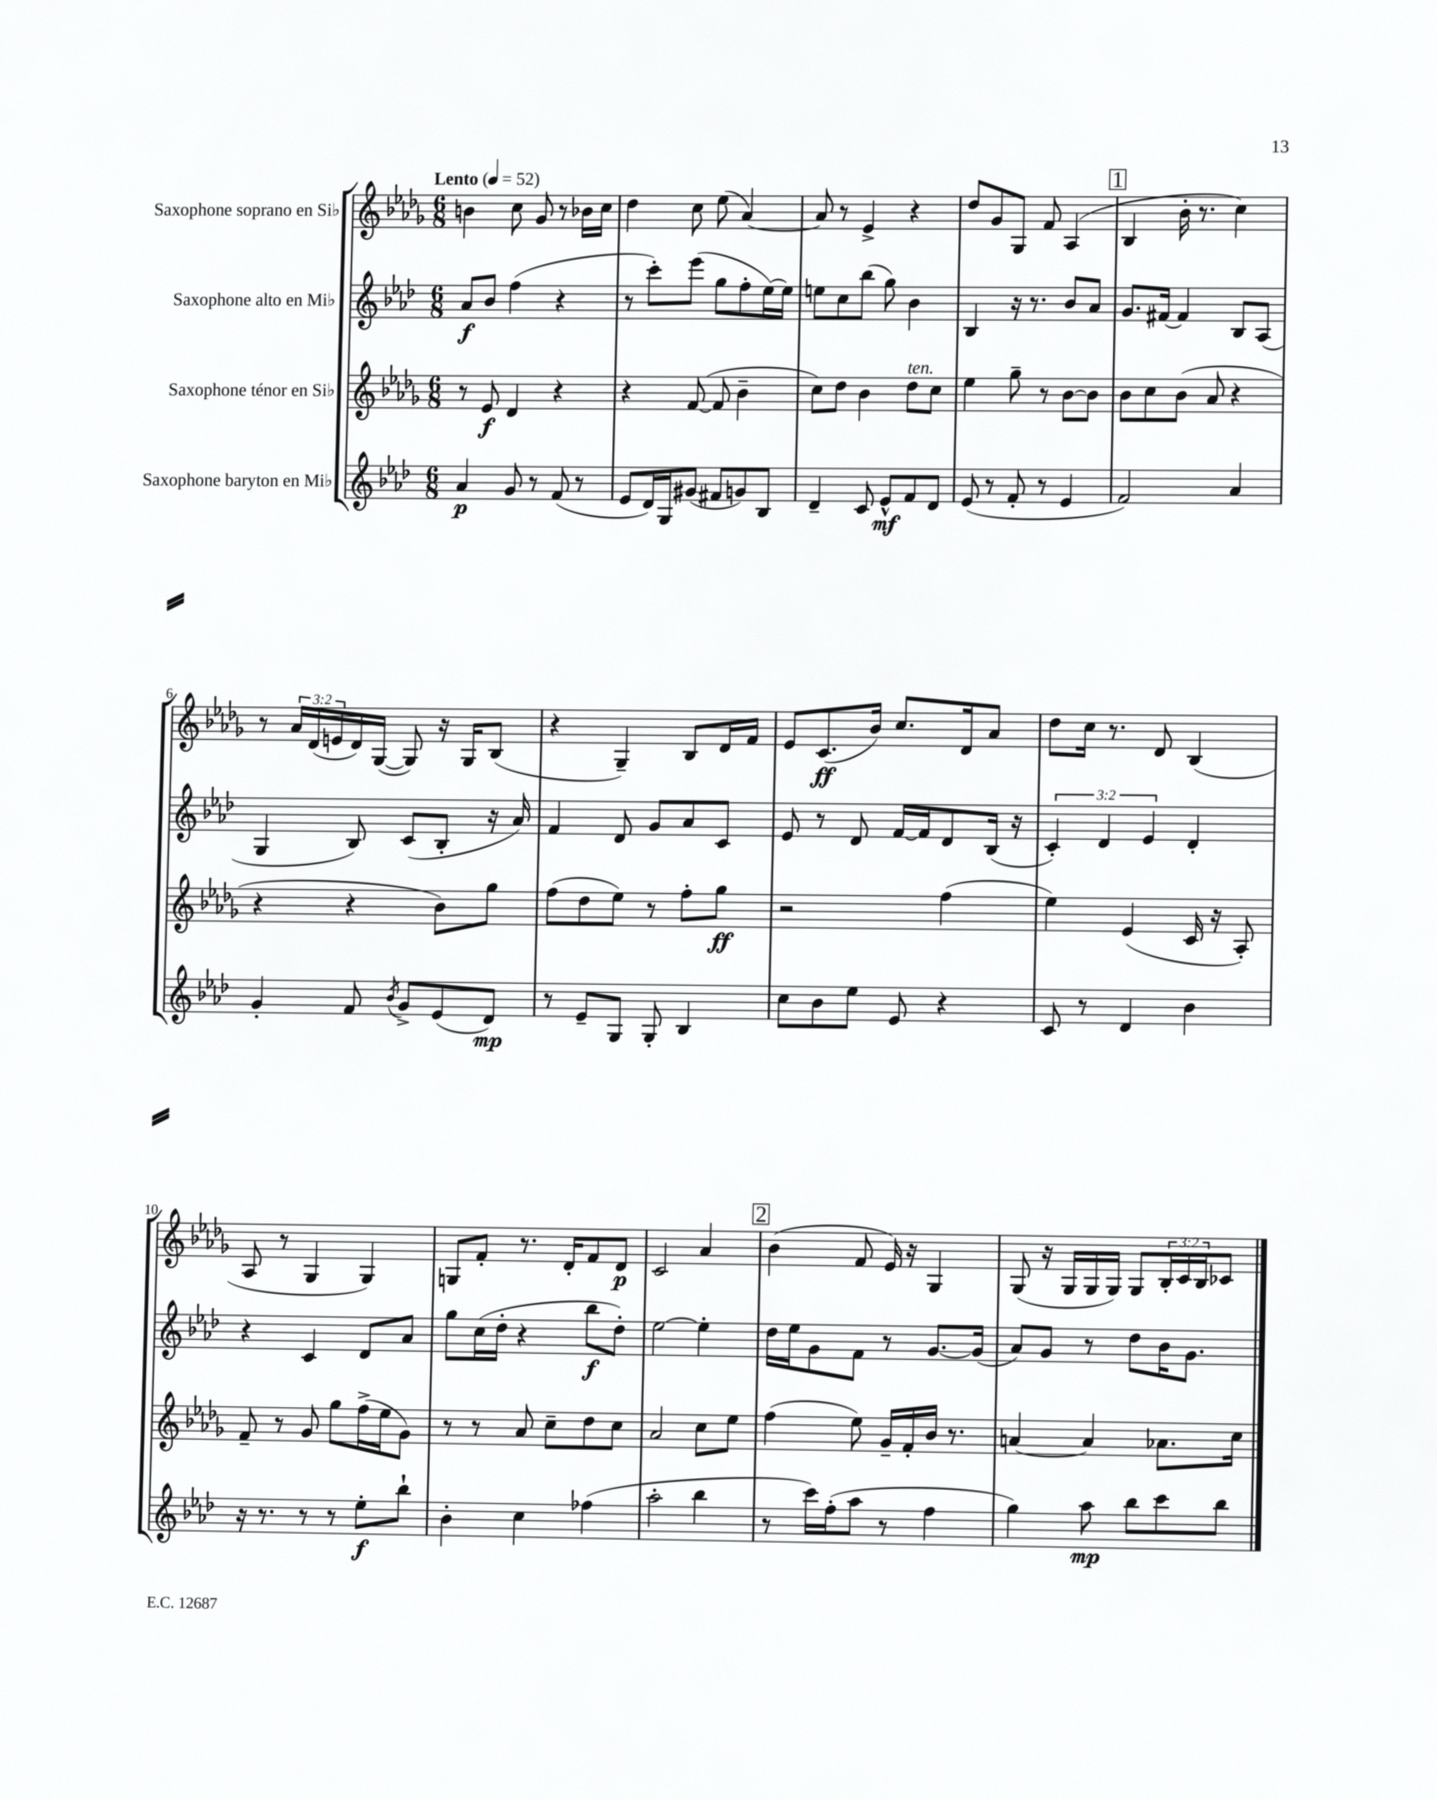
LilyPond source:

<<
\new StaffGroup <<
\new Staff = "s0" \with { instrumentName = "Saxophone soprano en Sib" } {
    \clef treble \key des \major \numericTimeSignature \time 6/8 \override Staff.TupletNumber.text = #tuplet-number::calc-fraction-text \tempo "Lento" 4 = 52
    b'4 c''8 ges'8 r8 bes'16 c''16 |
    des''4 c''8 ees''8( aes'4~) |
    aes'8 r8 ees'4-> r4 |
    des''8 ges'8 ges8 f'8 aes4( |
    \mark \markup { \box "1" } bes4 bes'16-. r8. c''4) |
    r8 \tuplet 3/2 { aes'16 des'16( e'16 } des'16) ges16~( ges8) r16 ges16 bes8( |
    r4 ges4--) bes8 des'16 f'16 |
    ees'8 c'8.\ff( bes'16) c''8. des'16 aes'8 |
    des''8 c''16 r8. des'8 bes4( |
    aes8 r8 ges4 ges4) |
    g8 f'8-. r8. des'16-. f'8 des'8\p |
    c'2 aes'4 |
    \mark \markup { \box "2" } bes'4( f'8 ees'16) r16 ges4 |
    ges8( r16 ges16 ges16 ges16) ges8 \tuplet 3/2 { bes16-. c'16 bes16 } ces'8 \bar "|." |
}
\new Staff = "s1" \with { instrumentName = "Saxophone alto en Mib" } {
    \clef treble \key aes \major \numericTimeSignature \time 6/8 \override Staff.TupletNumber.text = #tuplet-number::calc-fraction-text
    aes'8\f bes'8 f''4( r4 |
    r8 c'''8-.) ees'''8( g''8 f''8-. ees''16~) ees''16 |
    e''8 c''8 bes''8( g''8) bes'4 |
    bes4 r16 r8. bes'8 aes'8 |
    \mark \markup { \box "1" } g'8. fis'16~ fis'4 bes8 aes8( |
    g4 bes8) c'8( bes8-. r16 aes'16) |
    f'4 des'8 g'8 aes'8 c'8 |
    ees'8 r8 des'8 f'16~ f'16 des'8 bes16( r16 |
    \tuplet 3/2 { c'4-.) des'4 ees'4 } des'4-. |
    r4 c'4 des'8 aes'8 |
    g''8 c''16( des''16-. r4 bes''8\f des''8-.) |
    ees''2~ ees''4-. |
    \mark \markup { \box "2" } des''16 ees''16 g'8 f'8 r8 g'8.~ g'16( |
    aes'8) g'8 r8 des''8 bes'16 g'8. \bar "|." |
}
\new Staff = "s2" \with { instrumentName = "Saxophone ténor en Sib" } {
    \clef treble \key des \major \numericTimeSignature \time 6/8
    r8 ees'8\f des'4 r4 |
    r4 f'8~( f'8 bes'4-- |
    c''8) des''8 bes'4 des''8^\markup { \italic "ten." } c''8 |
    ees''4 ges''8-- r8 bes'8~ bes'8 |
    \mark \markup { \box "1" } bes'8 c''8 bes'8( aes'8 r4 |
    r4 r4 bes'8) ges''8 |
    f''8( des''8 ees''8) r8 f''8-. ges''8\ff |
    r2 f''4( |
    ees''4) ees'4( c'16 r16 aes8-.) |
    f'8-- r8 ges'8 ges''8 f''16->( ees''16 ges'8) |
    r8 r8 aes'8 c''8-- des''8 c''8 |
    aes'2 c''8 ees''8 |
    \mark \markup { \box "2" } f''4( ees''8) ges'16-- f'16-. bes'16 r8. |
    a'4~ a'4 aes'8. c''16 \bar "|." |
}
\new Staff = "s3" \with { instrumentName = "Saxophone baryton en Mib" } {
    \clef treble \key aes \major \numericTimeSignature \time 6/8
    aes'4\p g'8 r8 f'8( r8 |
    ees'8 des'16) g16 gis'8( fis'8 g'8) bes8 |
    des'4-- c'8 ees'8-^\mf f'8 des'8 |
    ees'8( r8 f'8-. r8 ees'4 |
    \mark \markup { \box "1" } f'2) aes'4 |
    g'4-. f'8 \acciaccatura { bes'8 } g'8-> ees'8( des'8\mp) |
    r8 ees'8-- g8 g8-. bes4 |
    c''8 bes'8 ees''8 ees'8 r4 |
    c'8 r8 des'4 bes'4 |
    r16 r8. r8 r8 ees''8-.\f bes''8-! |
    bes'4-. c''4 fes''4( |
    aes''2-. bes''4 |
    \mark \markup { \box "2" } r8 c'''16) f''16-.( aes''8 r8 f''4 |
    g''4) aes''8\mp bes''8 c'''8 bes''8 \bar "|." |
}
>>
>>
